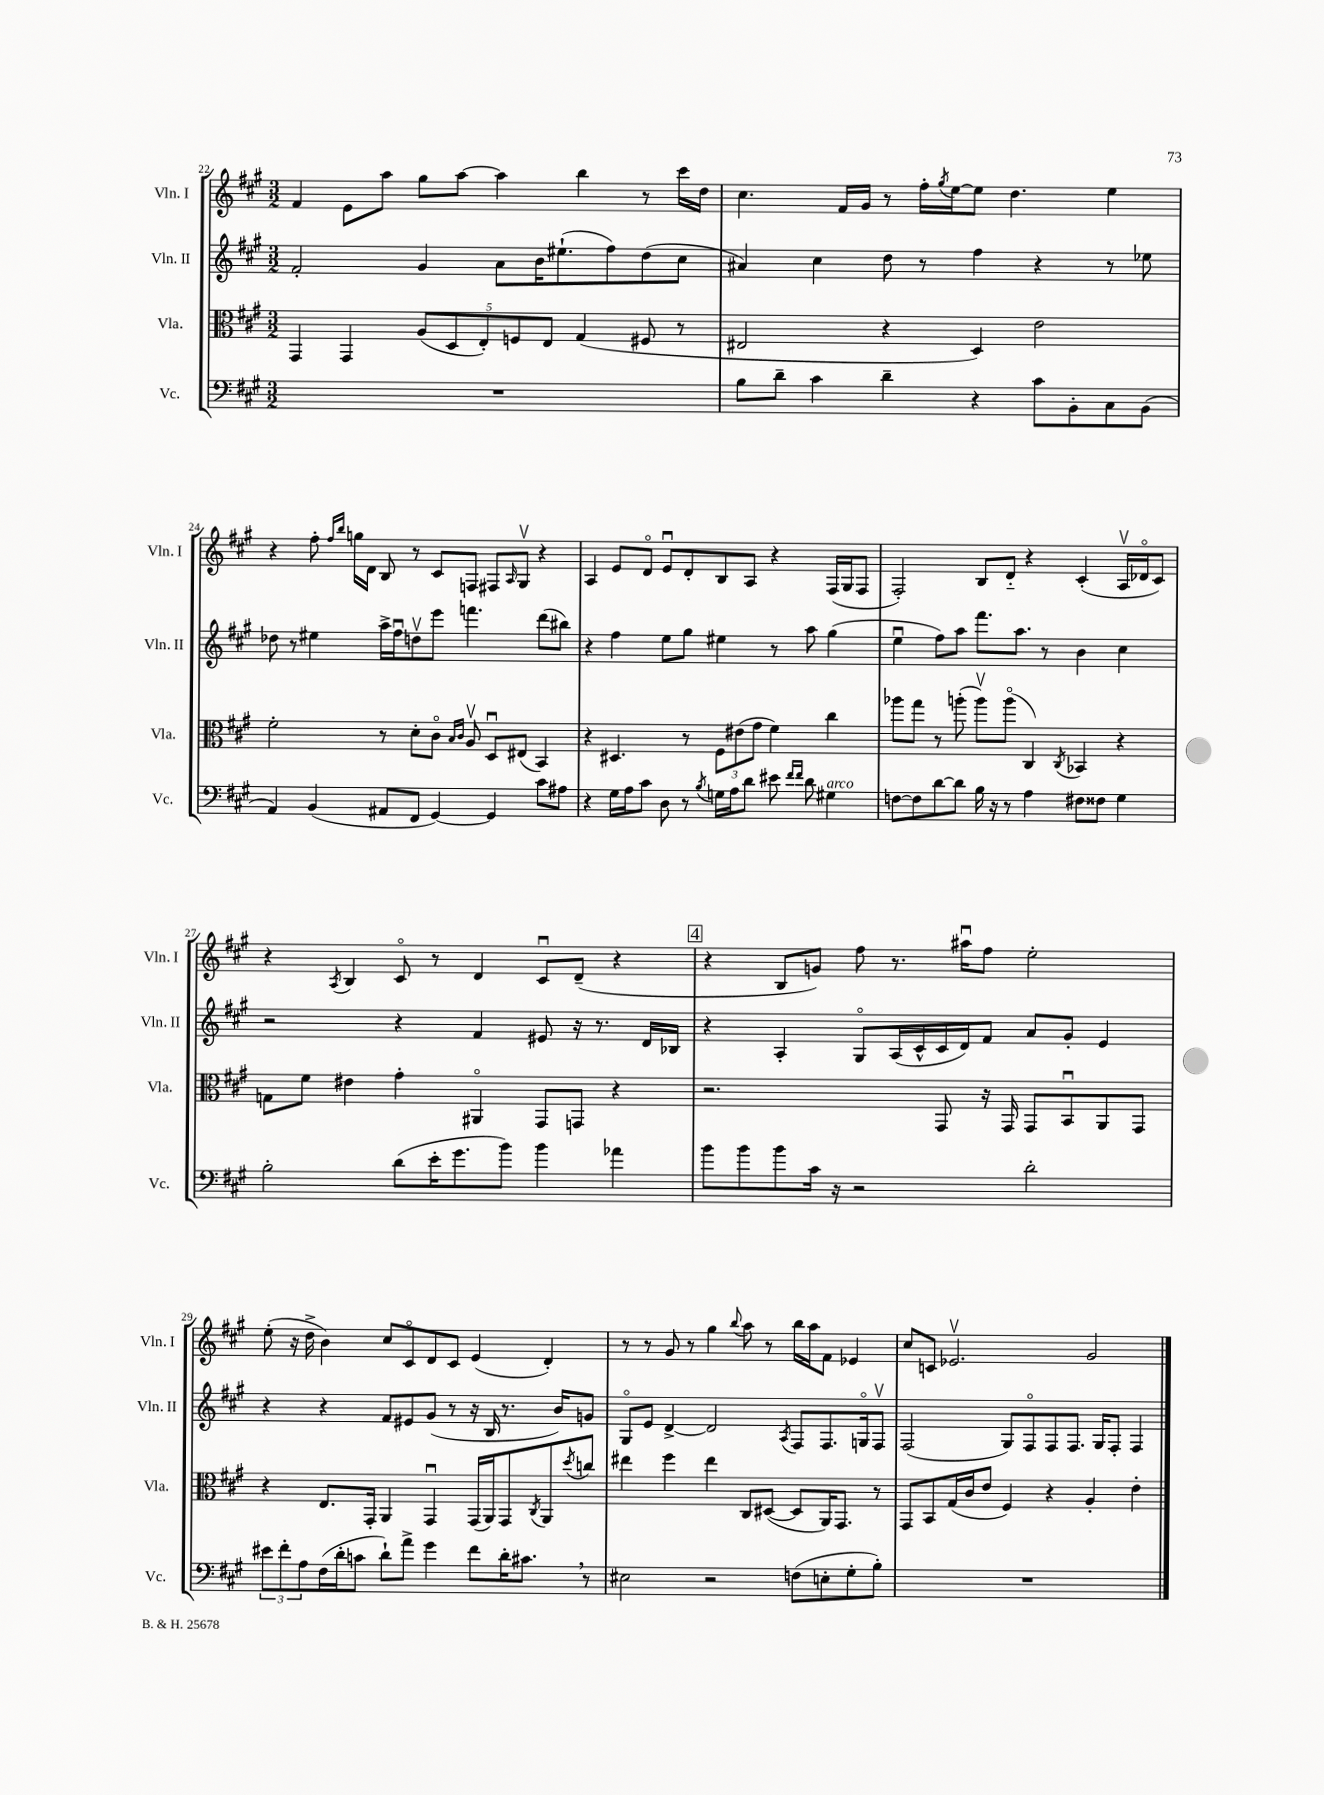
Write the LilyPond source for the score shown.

<<
\new StaffGroup <<
\new Staff = "s0" \with { instrumentName = "Vln. I" shortInstrumentName = "Vln. I" } {
    \clef treble \key a \major \numericTimeSignature \time 3/2
    fis'4 e'8 a''8 gis''8 a''8~ a''4 b''4 r8 cis'''16 d''16 |
    cis''4. fis'16 gis'16 r8 fis''16-. \acciaccatura { gis''8 } e''16~ e''8 d''4. e''4 |
    r4 fis''8-. \grace { fis''16 b''16 } g''16 d'16 b8 r8 cis'8 f8 fis8 \grace { a16 } gis8\upbow r4 |
    a4 e'8 d'8\flageolet e'8\downbow d'8-. b8 a8 r4 fis16( gis16 fis8 |
    fis2-.) b8 d'8-_ r4 cis'4-.( a16\upbow des'16\flageolet cis'8) |
    r4 \acciaccatura { a8 } b4 cis'8\flageolet r8 d'4 cis'8\downbow d'8--( r4 |
    \mark \markup { \box "4" } r4 b8 g'8) fis''8 r8. ais''16\downbow fis''8 e''2-. |
    e''8-.( r16 d''16-> b'4) cis''8 cis'8\flageolet d'8 cis'8 e'4( d'4-.) |
    r8 r8 gis'8 r8 gis''4 \appoggiatura { b''8 } a''8 r8 b''16 a''16 fis'8 ees'4 |
    cis''8 c'8 ees'2.\upbow gis'2 \bar "|." |
}
\new Staff = "s1" \with { instrumentName = "Vln. II" shortInstrumentName = "Vln. II" } {
    \clef treble \key a \major \numericTimeSignature \time 3/2
    fis'2-. gis'4 a'8 b'16 eis''8.-!( fis''8) d''8( cis''8 |
    ais'4) cis''4 d''8 r8 fis''4 r4 r8 ees''8 |
    des''8 r8 eis''4 a''16-> fis''16\downbow d''8\upbow e'''8 f'''4. d'''8( bis''8) |
    r4 fis''4 e''8 gis''8 eis''4 r8 a''8 gis''4( |
    e''4\downbow fis''8) a''8 fis'''8. a''8. r8 b'4 cis''4 |
    r2 r4 fis'4 eis'8 r16 r8. d'16 bes16 |
    \mark \markup { \box "4" } r4 a4-. gis8\flageolet a16( cis'16-^ cis'16 d'16) fis'8 a'8 gis'8-. e'4 |
    r4 r4 fis'8 eis'8 gis'8( r8 r16 b16 r8. b'16) g'8 |
    gis8\flageolet e'8 d'4~-> d'2 \acciaccatura { a8 } fis8 fis8. g16\flageolet fis8\upbow |
    fis2( gis8) fis8\flageolet fis8 fis8. gis16 fis8-. fis4 \bar "|." |
}
\new Staff = "s2" \with { instrumentName = "Vla." shortInstrumentName = "Vla." } {
    \clef alto \key a \major \numericTimeSignature \time 3/2
    gis,4 gis,4 \tuplet 5/4 { a8( d8 e8-.) f8 e8 } gis4( fis8 r8 |
    eis2 r4 d4) e'2 |
    fis'2-. r8 d'8-. cis'8\flageolet \grace { b16 cis'16 } a8\upbow d8\downbow eis8( b,4) |
    r4 dis4. r8 \tuplet 3/2 { fis8 eis'8( gis'8 } fis'4) cis''4 |
    aes''8 gis''8 r8 a''8-.( a''8\upbow) a''8\flageolet( cis4) \acciaccatura { cis8 } bes,4 r4 |
    g8 fis'8 eis'4 gis'4-. ais,4\flageolet gis,8 g,8 r4 |
    \mark \markup { \box "4" } r2. gis,8 r16 gis,16 gis,8 b,8\downbow a,8 gis,8 |
    r4 e8. gis,16-. a,4 gis,4\downbow gis,16( a,16) gis,8 \acciaccatura { cis8 } a,8 \acciaccatura { d''8 } c''8 |
    eis''4 fis''4 eis''4 cis8 dis8~( dis8 a,16) gis,8. r8 |
    gis,8 b,8 gis16( cis'16 e'8 fis4) r4 a4-. e'4-. \bar "|." |
}
\new Staff = "s3" \with { instrumentName = "Vc." shortInstrumentName = "Vc." } {
    \clef bass \key a \major \numericTimeSignature \time 3/2
    R1. |
    b8 d'8-- cis'4 d'4-- r4 cis'8 b,8-. cis8 b,8( |
    a,4) b,4( ais,8 fis,8 gis,4~) gis,4 cis'8 ais8 |
    r4 gis16 a16 cis'8 d8 r8 \acciaccatura { b8 } g16 a16 d'8 eis'8 \grace { fis'16 fis'16 } d'8 gis4^\markup { \italic "arco" } |
    f8~ f8 d'8~ d'8 b16 r16 r8 a4 fis8 fisis8 gis4 |
    b2-. d'8( e'16-. gis'8. b'8) b'4 aes'4 |
    \mark \markup { \box "4" } b'8 b'8 b'8 cis'16 r16 r2 d'2-. |
    \tuplet 3/2 { eis'8 fis'8-. a8 } fis16( d'16-. c'8 d'8-!) a'8-> gis'4 fis'8 d'16-. cis'8. \breathe r8 |
    eis2 r2 f8( e8-. gis8-. b8-.) |
    R1. \bar "|." |
}
>>
>>
\layout { \context { \Score currentBarNumber = #22 } }
